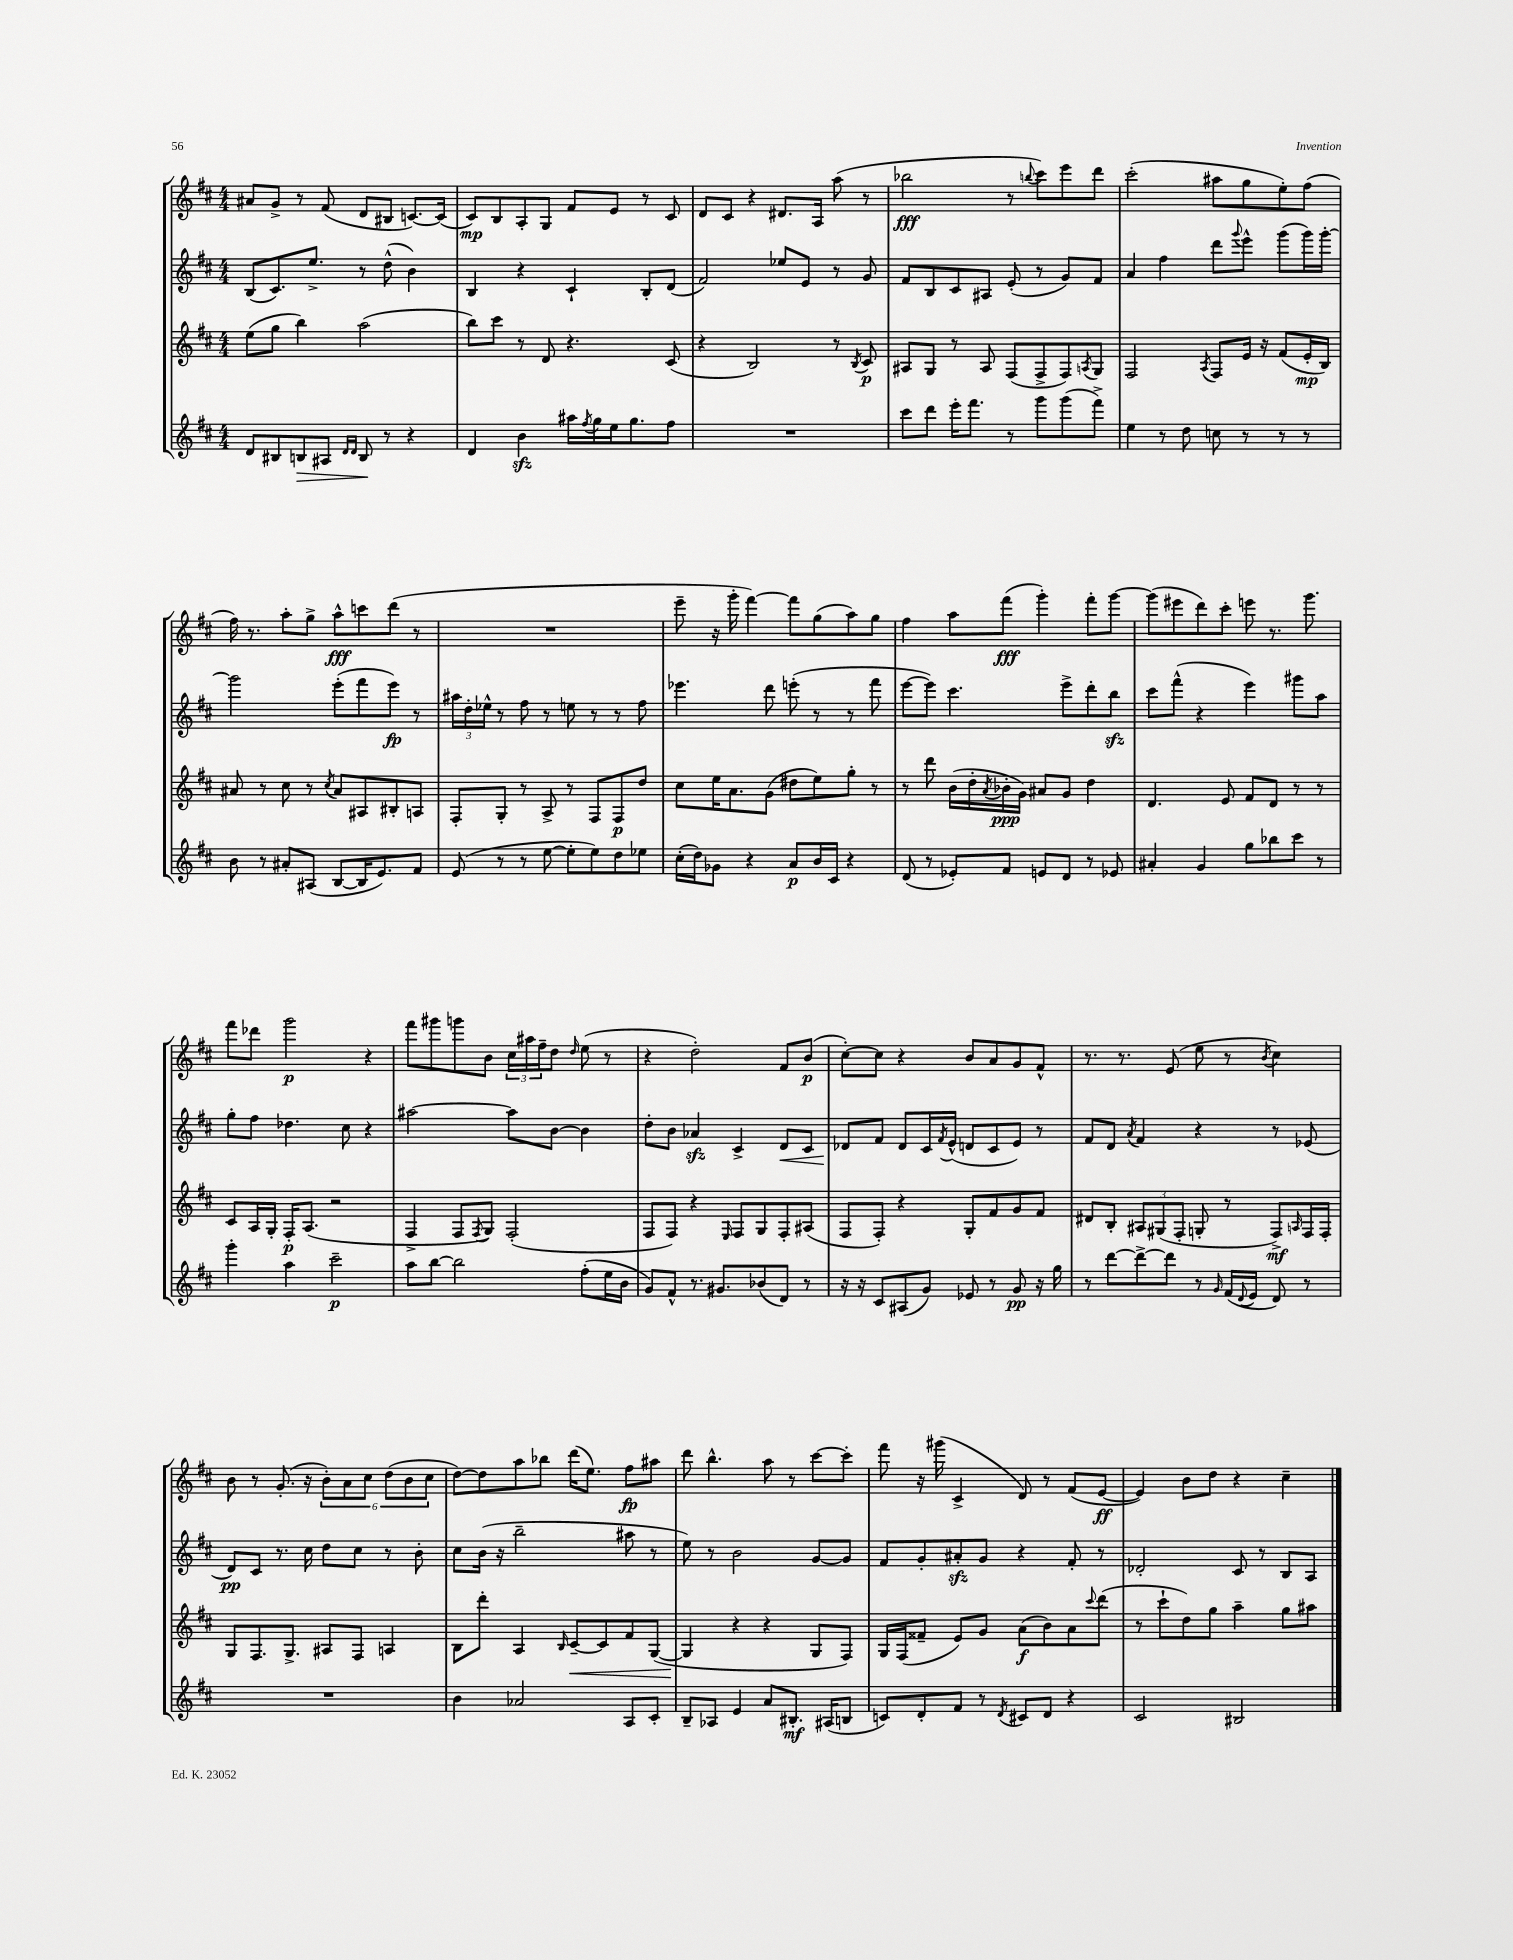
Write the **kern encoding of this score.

**kern	**dynam	**kern	**dynam	**kern	**dynam	**kern	**dynam
*part4	*part4	*part3	*part3	*part2	*part2	*part1	*part1
*staff4	*staff4	*staff3	*staff3	*staff2	*staff2	*staff1	*staff1
*clefG2	*	*clefG2	*	*clefG2	*	*clefG2	*
*k[f#c#]	*	*k[f#c#]	*	*k[f#c#]	*	*k[f#c#]	*
*M4/4	*	*M4/4	*	*M4/4	*	*M4/4	*
=5	=5	=5	=5	=5	=5	=5	=5
8d/L	.	(8ee\L	.	(8B/L	.	8a#X/L	.
8B#X/	.	8gg\J	.	8.c#/)	.	8g^/J	.
!	!LO:HP:b	!	!	!	!	!	!
8Bn/	>	4bb\)	.	.	.	8r	.
.	.	.	.	8.ee^/J	.	.	.
8A#X/J	.	.	.	.	.	(8f#/	.
16qqd/LL	.	.	.	.	.	.	.
16qqd/JJ	.	.	.	.	.	.	.
8B/	.	(2aa\	.	8r	.	8d/L	.
8r	]	.	.	(8dd^^\	.	8B#X/J	.
4r	.	.	.	4b\)	.	[8.cn/L)	.
.	.	.	.	.	.	(16c/Jk]	.
=6	=6	=6	=6	=6	=6	=6	=6
4d/	.	8bb\L)	.	4B/	.	8c#/L)	mp
.	.	8ccc#\J	.	.	.	8B/	.
4bzz\	.	8r	.	4r	.	8A'/	.
.	.	8d/	.	.	.	8G/J	.
16aa#X\LL	.	4.r	.	4c#`/	.	8f#/L	.
8qff#/	.	.	.	.	.	.	.
16gg\	.	.	.	.	.	.	.
16ee\J	.	.	.	.	.	8e/J	.
8.gg\	.	.	.	.	.	.	.
.	.	.	.	8B'/L	.	8r	.
8ff#\J	.	(8c#/	.	(8d/J	.	8c#/	.
=7	=7	=7	=7	=7	=7	=7	=7
1r	.	4r	.	2f#/)	.	8d/L	.
.	.	.	.	.	.	8c#/J	.
.	.	2B/)	.	.	.	4r	.
.	.	.	.	8ee-X/L	.	8.d#X/L	.
.	.	.	.	8e/J	.	.	.
.	.	.	.	.	.	16A/Jk	.
.	.	8r	.	8r	.	(8aa\	.
.	.	8qB/	.	.	.	.	.
.	.	8c#/	p	8g/	.	8r	.
=8	=8	=8	=8	=8	=8	=8	=8
8ccc#\L	.	8A#X/L	.	8f#/L	.	2bb-X\	fff
8ddd\J	.	8G/J	.	8B/	.	.	.
16eee'\KL	.	8r	.	8c#/	.	.	.
8.fff#\J	.	.	.	.	.	.	.
.	.	8A#/	.	8A#X/J	.	.	.
8r	.	(8F#/L	.	(8e'/	.	8r	.
.	.	.	.	.	.	8qqbbn/	.
8ggg\L	.	8F#^/	.	8r	.	8ccc#\L)	.
(8ggg\	.	8F#/)	.	8g/L)	.	8eee\	.
.	.	8qAn/	.	.	.	.	.
8fff#^\J)	.	8G/J	.	8f#/J	.	8ddd\J	.
=9	=9	=9	=9	=9	=9	=9	=9
4ee\	.	2F#/	.	4a/	.	(2ccc#'\	.
8r	.	.	.	4ff#\	.	.	.
8dd\	.	.	.	.	.	.	.
.	.	8qA/	.	.	.	.	.
8ccn\	.	8F#/L	.	8ddd\L	.	8aa#X\L	.
.	.	.	.	8qqggg/	.	.	.
8r	.	16e/Jk	.	8eee^^\J	.	8gg\	.
.	.	16r	.	.	.	.	.
8r	.	(8f#/L	.	(8ggg\L	.	8ee'\)	.
8r	.	16e'/L	mp	16ggg\L)	.	(8ff#\J	.
.	.	16B/JJ)	.	[16ggg'\JJ	.	.	.
!!LO:LB:g=z
=10	=10	=10	=10	=10	=10	=10	=10
8b\	.	8a#X/	.	2ggg\]	.	16ff#\)	.
.	.	.	.	.	.	8.r	.
8r	.	8r	.	.	.	.	.
8a#X'/L	.	8cc#\	.	.	.	8aa'\L	.
(8A#X/J	.	8r	.	.	.	8gg^\J	.
.	.	8qcc#/	.	.	.	.	.
[8B/L	.	8a#/L	.	(8eee'\L	.	8aa^^\L	fff
16B/K]	.	8A#X/	.	8fff#\	.	8cccn\	.
8.e/)	.	.	.	.	.	.	.
.	.	8B#X'/	.	8eee\J)	fp	(8ddd\J	.
8f#/J	.	8An/J	.	8r	.	8r	.
=11	=11	=11	=11	=11	=11	=11	=11
(8e/	.	8F#'/L	.	24aa#X\LL	.	1r	.
.	.	.	.	24dd'\	.	.	.
.	.	.	.	24ee-X^^\JJ	.	.	.
8r	.	8G'/J	.	8r	.	.	.
8r	.	8r	.	8ff#\	.	.	.
[8ee\	.	8A^/	.	8r	.	.	.
8ee'\L]	.	8r	.	8een\	.	.	.
8ee\)	.	8F#/L	.	8r	.	.	.
8dd\	.	8F#/	p	8r	.	.	.
8ee-X\J	.	8dd/J	.	8ff#\	.	.	.
=12	=12	=12	=12	=12	=12	=12	=12
(16cc#'\LL	.	8cc#\L	.	4.eee-X\	.	8eee~\	.
16dd\J)	.	.	.	.	.	.	.
8g-X\J	.	16ee\K	.	.	.	16r	.
.	.	8.a\	.	.	.	16ggg'\	.
4r	.	.	.	.	.	[4fff#\)	.
.	.	(8g\J	.	8ddd\	.	.	.
8a/L	p	8dd#X\L	.	(8eeen'\	.	8fff#\L]	.
16b/L	.	8ee\)	.	8r	.	(8gg\	.
16c#/JJ	.	.	.	.	.	.	.
4r	.	8gg'\J	.	8r	.	8aa\)	.
.	.	8r	.	8fff#\	.	8gg\J	.
=13	=13	=13	=13	=13	=13	=13	=13
(8d/	.	8r	.	[8eee\L	.	4ff#\	.
8r	.	8ddd\	.	8eee\J])	.	.	.
8e-X'/L)	.	(16b\LL	.	4.ccc#\	.	8aa\L	.
.	.	16dd'\	.	.	.	.	.
.	.	8qa/	.	.	.	.	.
8f#/J	.	16b-X'\	ppp	.	.	(8fff#\J	fff
.	.	16g\JJ)	.	.	.	.	.
8en/L	.	8a#X/L	.	.	.	4ggg'\)	.
8d/J	.	8g/J	.	8eee^\L	.	.	.
8r	.	4dd\	.	8ddd'\	.	8fff#'\L	.
8e-X/	.	.	.	8bbzz\J	.	[8ggg\J	.
=14	=14	=14	=14	=14	=14	=14	=14
4a#X'/	.	4.d/	.	8ccc#\L	.	(8ggg\L]	.
.	.	.	.	(8fff#^^\J	.	8eee#X\	.
4g/	.	.	.	4r	.	8ddd\)	.
.	.	8e/	.	.	.	8ccc#'\J	.
8gg\L	.	8f#/L	.	4eee\)	.	8eeen\	.
8bb-X\	.	8d/J	.	.	.	8.r	.
8ccc#\J	.	8r	.	8ggg#X\L	.	.	.
.	.	.	.	.	.	8.ggg\	.
8r	.	8r	.	8aa\J	.	.	.
!!LO:LB:g=z
=15	=15	=15	=15	=15	=15	=15	=15
4ggg'\	.	8c#/L	.	8gg'\L	.	8fff#\L	.
.	.	16A/L	.	8ff#\J	.	8ddd-X\J	.
.	.	16G'/JJ	.	.	.	.	.
4aa\	.	16F#'/KL	p	4.dd-X\	.	2ggg\	p
.	.	(8.A/J	.	.	.	.	.
2ccc#~\	p	2r	.	.	.	.	.
.	.	.	.	8cc#\	.	.	.
.	.	.	.	4r	.	4r	.
=16	=16	=16	=16	=16	=16	=16	=16
8aa\L	.	4F#^/	.	[2aa#X\	.	8fff#\L	.
[8bb\J	.	.	.	.	.	8ggg#X\	.
2bb\]	.	8F#/L	.	.	.	8gggn\	.
.	.	8qF#/	.	.	.	.	.
.	.	8G/J)	.	.	.	8b\J	.
.	.	(2F#'/	.	8aa#\L]	.	24cc#\LL	.
.	.	.	.	.	.	24aa#X\	.
.	.	.	.	.	.	24ff#~\J	.
.	.	.	.	[8b\J	.	8dd\J	.
.	.	.	.	.	.	16qqdd/	.
(8ff#'\L	.	.	.	4b\]	.	(8ee\	.
16ee\L	.	.	.	.	.	8r	.
16b\JJ	.	.	.	.	.	.	.
=17	=17	=17	=17	=17	=17	=17	=17
8g/L)	.	8F#/L	.	8dd'\L	.	4r	.
8f#^^/J	.	8F#/J)	.	8b\J	.	.	.
8.r	.	4r	.	4a-Xzz/	.	2dd'\)	.
8.g#X/L	.	.	.	.	.	.	.
.	.	16qqE/	.	.	.	.	.
.	.	8F#/L	.	4c#^/	.	.	.
(8b-X/	.	8G/	.	.	.	.	.
!	!	!	!	!	!LO:HP:b	!	!
8d/J)	.	8F#'/	.	8d/L	<	8f#/L	.
8r	.	(8A#X/J	.	8c#/J	.	(8b/J	p
=18	=18	=18	=18	=18	=18	=18	=18
16r	.	8F#/L	.	8d-X/L	.	[8cc#'\L)	.
16r	.	.	.	.	.	.	.
8c#/L	.	8F#'/J)	.	8f#/J	[	8cc#\J]	.
(8A#X/	.	4r	.	8d-/L	.	4r	.
8g/J)	.	.	.	16c#/L	.	.	.
.	.	.	.	8qf#/	.	.	.
.	.	.	.	(16e^^/JJ	.	.	.
8e-X/	.	8G'/L	.	8dn/L	.	8b/L	.
8r	.	8f#/	.	8c#/	.	8a/	.
8g/	pp	8g/	.	8e/J)	.	8g/	.
16r	.	8f#/J	.	8r	.	8f#^^/J	.
16gg\	.	.	.	.	.	.	.
=19	=19	=19	=19	=19	=19	=19	=19
8r	.	8d#X/L	.	8f#/L	.	8.r	.
[8ddd\L	.	8B'/J	.	8d/J	.	.	.
.	.	.	.	.	.	8.r	.
.	.	.	.	8qa/	.	.	.
8ddd^\_	.	12A#X/L	.	4f#/	.	.	.
.	.	(12G#X/	.	.	.	.	.
8ddd\J]	.	.	.	.	.	(8e/	.
.	.	12F#'/J	.	.	.	.	.
8r	.	8Gn'/	.	4r	.	8ee\	.
16qqg/	.	.	.	.	.	.	.
(16f#/LL	.	8r	.	.	.	8r	.
8qqd/	.	.	.	.	.	.	.
16e/JJ	.	.	.	.	.	.	.
.	.	.	.	.	.	8qb/	.
8d/)	.	8F#^/L)	mf	8r	.	4cc#\)	.
.	.	16qqAn/	.	.	.	.	.
8r	.	16F#/L	.	(8e-X/	.	.	.
.	.	16F#'/JJ	.	.	.	.	.
!!LO:LB:g=z
=20	=20	=20	=20	=20	=20	=20	=20
1r	.	8G/L	.	8d/L)	pp	8b\	.
.	.	8.F#/	.	8c#/J	.	8r	.
.	.	.	.	8.r	.	(8.g'/	.
.	.	8.G^/J	.	.	.	.	.
.	.	.	.	16cc#\	.	16r	.
.	.	8A#X/L	.	8dd\L	.	12b'\L)	.
.	.	.	.	.	.	12a\	.
.	.	8F#/J	.	8cc#\J	.	.	.
.	.	.	.	.	.	12cc#\J	.
.	.	4An/	.	8r	.	(12dd\L	.
.	.	.	.	.	.	12b\	.
.	.	.	.	8b'\	.	.	.
.	.	.	.	.	.	12cc#\J	.
=21	=21	=21	=21	=21	=21	=21	=21
4b\	.	8B\L	.	8cc#\L	.	[8dd\L)	.
.	.	8ddd'\J	.	(16b\Jk	.	8dd\]	.
.	.	.	.	16r	.	.	.
2a-X/	.	4A/	.	2bb~\	.	8aa\	.
.	.	.	.	.	.	8bb-X\J	.
.	.	16qqB/	.	.	.	.	.
!	!	!	!LO:HP:b	!	!	!	!
.	.	[8c#~/L	<	.	.	(16ddd\KL	.
.	.	.	.	.	.	8.ee\J)	.
.	.	8c#/]	.	.	.	.	.
8A/L	.	8f#/	.	8aa#X\	.	8ff#\L	fp
8c#'/J	.	([8G/J	.	8r	.	8aa#X\J	.
=22	=22	=22	=22	=22	=22	=22	=22
8B~/L	.	4G/]	.	8ee\)	.	8ddd\	.
8A-X/J	.	.	.	8r	.	4.bb^^\	.
4e/	.	4r	[	2b\	.	.	.
8a/L	.	4r	.	.	.	8aa\	.
8.B#X'/J	mf	.	.	.	.	8r	.
.	.	8G/L	.	[8g/L	.	[8ccc#\L	.
(16A#X/KL	.	.	.	.	.	.	.
8Bn/J	.	8F#/J)	.	8g/J]	.	8ccc#'\J]	.
=23	=23	=23	=23	=23	=23	=23	=23
8cn/L)	.	16G/LL	.	8f#/L	.	8fff#\	.
.	.	(16F#/J	.	.	.	.	.
8d'/	.	8f##X~/J	.	8g'/	.	16r	.
.	.	.	.	.	.	(16ggg#X\	.
8f#/J	.	8e/L)	.	8a#Xzz'/	.	4c#^/	.
8r	.	8g/J	.	8g/J	.	.	.
8qd/	.	.	.	.	.	.	.
8c#X/L	.	(8a\L	f	4r	.	8d/)	.
8d/J	.	8b\)	.	.	.	8r	.
4r	.	8a\	.	8f#'/	.	(8f#/L	.
.	.	8qqccc#/	.	.	.	.	.
.	.	(8ddd\J	.	8r	.	[8e/J	ff
=24	=24	=24	=24	=24	=24	=24	=24
2c#/	.	8r	.	2d-X'/	.	4e/])	.
.	.	8ccc#`\L	.	.	.	.	.
.	.	8dd\)	.	.	.	8b\L	.
.	.	8gg\J	.	.	.	8dd\J	.
2B#X/	.	4aa~\	.	8c#/	.	4r	.
.	.	.	.	8r	.	.	.
.	.	8gg\L	.	8B/L	.	4cc#~\	.
.	.	8aa#X\J	.	8A/J	.	.	.
==	==	==	==	==	==	==	==
*-	*-	*-	*-	*-	*-	*-	*-
